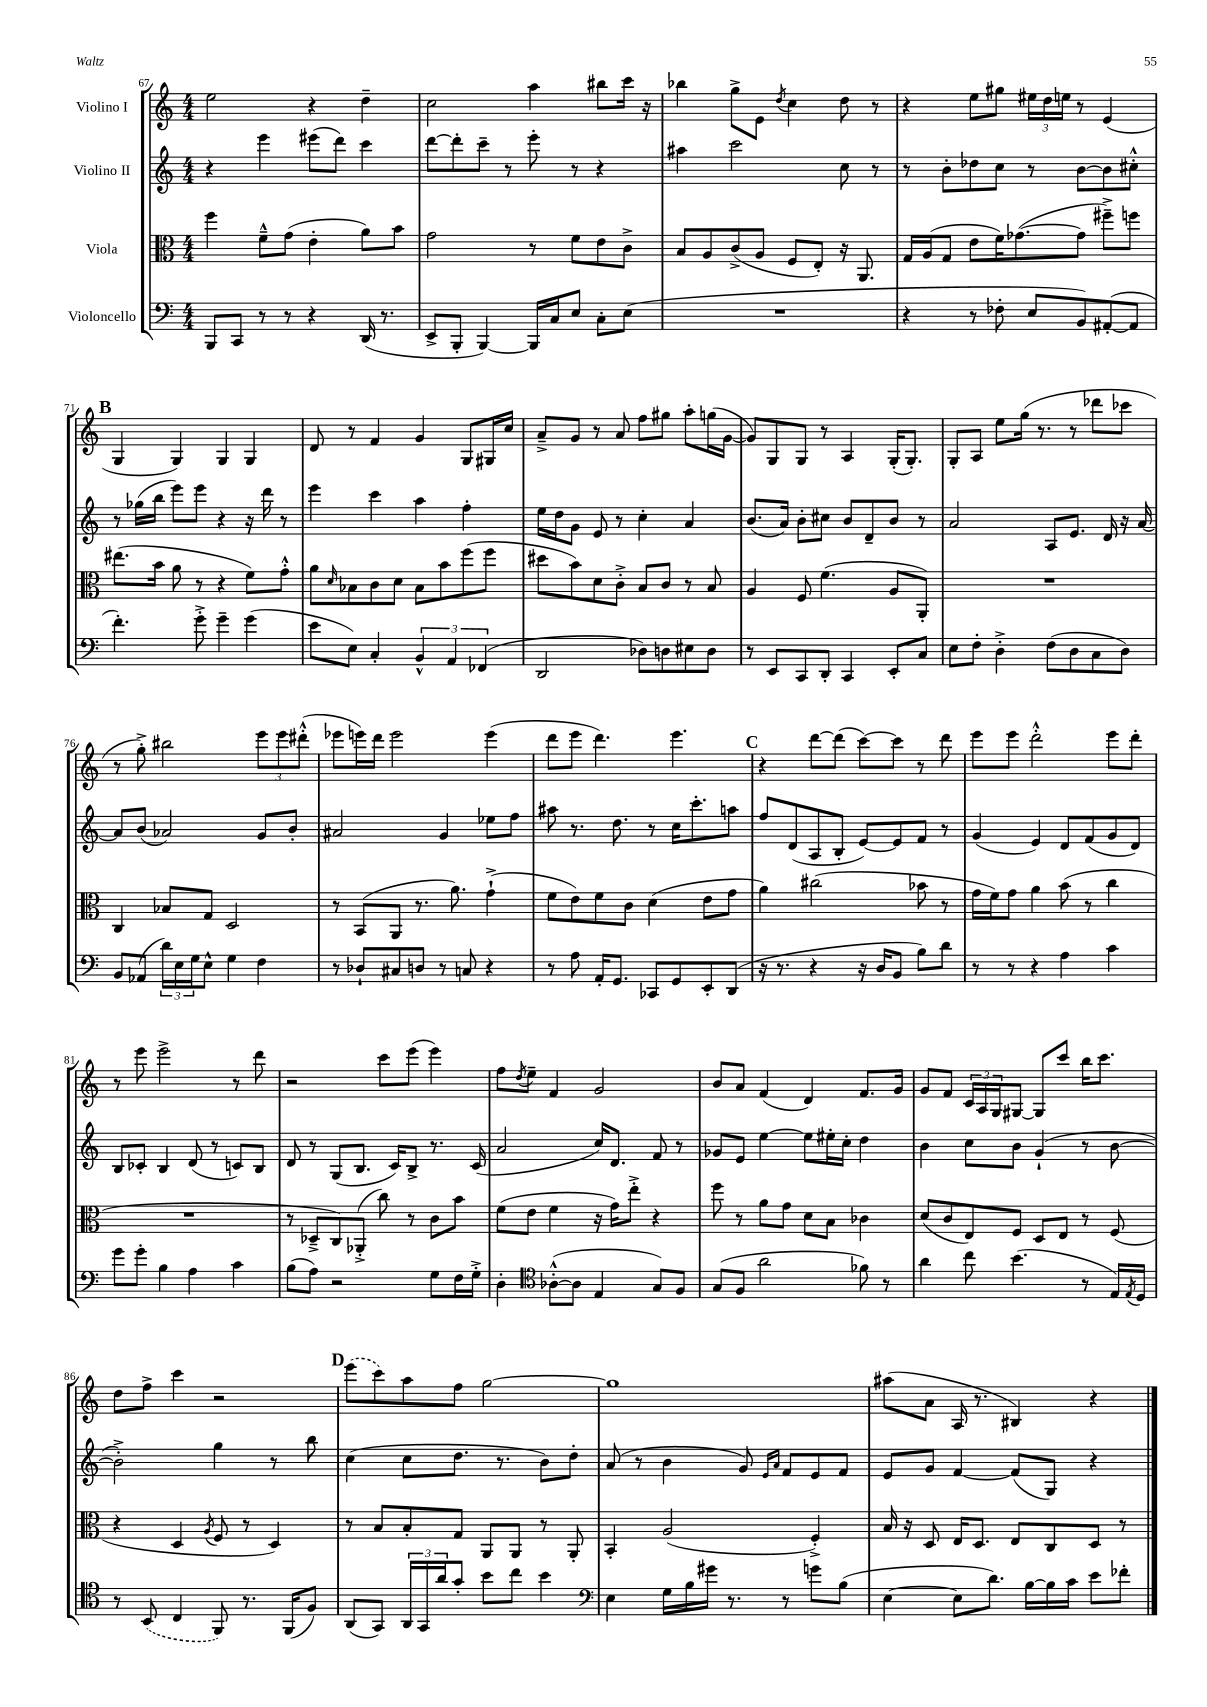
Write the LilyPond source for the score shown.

<<
\new StaffGroup <<
\new Staff = "s0" \with { instrumentName = "Violino I" } {
    \clef treble \key c \major \numericTimeSignature \time 4/4
    e''2 r4 d''4-- |
    c''2 a''4 bis''8 c'''16 r16 |
    bes''4 g''8-> e'8 \acciaccatura { d''8 } c''4 d''8 r8 |
    r4 e''8 gis''8 \tuplet 3/2 { eis''16 d''16 e''16 } r8 e'4( |
    \mark \markup { \bold "B" } g4 g4) g4 g4 |
    d'8 r8 f'4 g'4 g8 gis16 c''16 |
    a'8---> g'8 r8 a'8 f''8 gis''8 a''8-. g''16( g'16~ |
    g'8) g8 g8 r8 a4 g16-.( g8.-.) |
    g8-. a8 e''8 g''16( r8. r8 des'''8 ces'''8 |
    r8 g''8-.->) bis''2 \tuplet 3/2 { e'''8 e'''8 dis'''8-.-^( } |
    ees'''8 e'''16) d'''16 e'''2 e'''4( |
    d'''8 e'''8 d'''4.) e'''4. |
    \mark \markup { \bold "C" } r4 d'''8~ d'''8( c'''8~) c'''8 r8 d'''8 |
    e'''8 e'''8 d'''2-.-^ e'''8 d'''8-. |
    r8 e'''8 e'''2-> r8 d'''8 |
    r2 c'''8 e'''8( e'''4) |
    f''8 \acciaccatura { d''8 } e''8-- f'4 g'2 |
    b'8 a'8 f'4( d'4) f'8. g'16 |
    g'8 f'8 \tuplet 3/2 { c'16 a16 g16 } gis8~ gis8 c'''8 b''16 c'''8. |
    d''8 f''8-> c'''4 r2 |
    \mark \markup { \bold "D" } \once \slurDashed e'''8( c'''8) a''8 f''8 g''2~ |
    g''1 |
    ais''8( a'8 a16 r8. bis4) r4 \bar "|." |
}
\new Staff = "s1" \with { instrumentName = "Violino II" } {
    \clef treble \key c \major \numericTimeSignature \time 4/4
    r4 e'''4 eis'''8( d'''8) c'''4 |
    d'''8~ d'''8-. c'''8-- r8 e'''8-. r8 r4 |
    ais''4 c'''2 c''8 r8 |
    r8 b'8-. des''8 c''8 r8 b'8~ b'8 cis''8-.-^ |
    \mark \markup { \bold "B" } r8 ges''16( b''16 e'''8) e'''8 r4 r16 d'''16 r8 |
    e'''4 c'''4 a''4 f''4-. |
    e''16 d''16 g'8 e'8 r8 c''4-. a'4 |
    b'8.( a'16) b'8-. cis''8 b'8 d'8-- b'8 r8 |
    a'2 a8 e'8. d'16 r16 a'16~ |
    a'8 b'8( aes'2) g'8 b'8-. |
    ais'2 g'4 ees''8 f''8 |
    ais''8 r8. d''8. r8 c''16 c'''8.-. a''8 |
    \mark \markup { \bold "C" } f''8 d'8( a8 b8-. e'8~) e'8 f'8 r8 |
    g'4( e'4) d'8 f'8( g'8 d'8) |
    b8 ces'8-. b4 d'8( r8 c'8) b8 |
    d'8 r8 g8( b8. c'16) b8-> r8. c'16( |
    a'2 c''16) d'8. f'8 r8 |
    ges'8 e'8 e''4~ e''8 eis''16-. c''16-. d''4 |
    b'4 c''8 b'8 g'4-!( r8 b'8~ |
    b'2-.->) g''4 r8 b''8 |
    \mark \markup { \bold "D" } c''4( c''8 d''8. r8. b'8) d''8-. |
    a'8( r8 b'4 g'8) \grace { e'16 a'16 } f'8 e'8 f'8 |
    e'8 g'8 f'4~ f'8( g8) r4 \bar "|." |
}
\new Staff = "s2" \with { instrumentName = "Viola" } {
    \clef alto \key c \major \numericTimeSignature \time 4/4
    f''4 f'8---^ g'8( e'4-. a'8) b'8 |
    g'2 r8 f'8 e'8 c'8-> |
    b8 a8 c'8->( a8 f8 e8-.) r16 a,8. |
    g16 a16( g8 e'8 f'16) ges'8.~( ges'8 fis''8--->) f''8 |
    \mark \markup { \bold "B" } eis''8.( b'16 a'8 r8 r4 f'8) g'8-.-^ |
    a'8 \grace { d'16 } bes8 c'8 d'8 bes8 b'8 f''8( f''8 |
    dis''8 b'8) d'8 c'8-.-> b8 c'8 r8 b8 |
    a4 f8 f'4.( a8 a,8-.) |
    R1 |
    c4 bes8 g8 d2 |
    r8 b,8( a,8 r8. a'8.) g'4-!->( |
    f'8 e'8) f'8 c'8 d'4( e'8 g'8 |
    \mark \markup { \bold "C" } a'4) cis''2( bes'8 r8 |
    g'16 f'16) g'8 a'4 b'8( r8 c''4 |
    R1 |
    r8 des8---> c8) aes,8-.->( c''8) r8 c'8 b'8 |
    f'8( e'8 f'4 r16 g'16) e''8-.-> r4 |
    f''8 r8 a'8 g'8 d'8 b8 ces'4 |
    d'8( c'8 e8) f8 d8 e8 r8 f8( |
    r4 d4 \acciaccatura { a8 } f8 r8 d4) |
    \mark \markup { \bold "D" } r8 b8 b8-. g8 a,8 a,8 r8 a,8-. |
    b,4-. a2( f4-.->) |
    b16 r16 d8 e16 d8. e8 c8 d8 r8 \bar "|." |
}
\new Staff = "s3" \with { instrumentName = "Violoncello" } {
    \clef bass \key c \major \numericTimeSignature \time 4/4
    b,,8 c,8 r8 r8 r4 d,16( r8. |
    e,8-> b,,8-. b,,4~) b,,16 c16 e8 c8-. e8( |
    R1 |
    r4 r8 fes8-. e8 b,8) ais,8~-.( ais,8 |
    \mark \markup { \bold "B" } f'4.-.) g'8-.-> g'4-- g'4( |
    e'8 e8) c4-. \tuplet 3/2 { b,4-^ a,4 fes,4( } |
    d,2 des8) d8 eis8 d8 |
    r8 e,8 c,8 d,8-. c,4 e,8-. c8 |
    e8 f8-. d4-.-> f8( d8 c8 d8) |
    b,8 aes,8( \tuplet 3/2 { d'16) e16 g16 } e8-^ g4 f4 |
    r8 des8-! cis8 d8 r8 c8 r4 |
    r8 a8 a,16-. g,8. ces,8 g,8 e,8-. d,8( |
    \mark \markup { \bold "C" } r16 r8. r4 r16 d16 b,8 b8) d'8 |
    r8 r8 r4 a4 c'4 |
    g'8 g'8-. b4 a4 c'4 |
    b8( a8) r2 g8 f16 g16-.-> |
    d4-. \clef tenor aes8~-.-^( aes8 e4 g8) f8 |
    g8( f8 a'2 fes'8) r8 |
    a'4 c''8 b'4.( r8 e16) \acciaccatura { e8 } d16 |
    r8 \once \slurDashed b,8( c4 f,8) r8. f,16( f8) |
    \mark \markup { \bold "D" } a,8( g,8) \tuplet 3/2 { a,16 g,16 a'16 } g'8-. b'8 c''8 b'4 |
    \clef bass e4 g16 b16 gis'16 r8. r8 g'8 b8( |
    e4~ e8 d'8.) b16~ b16 c'16 e'8 fes'8-. \bar "|." |
}
>>
>>
\layout { \context { \Score currentBarNumber = #67 } }
